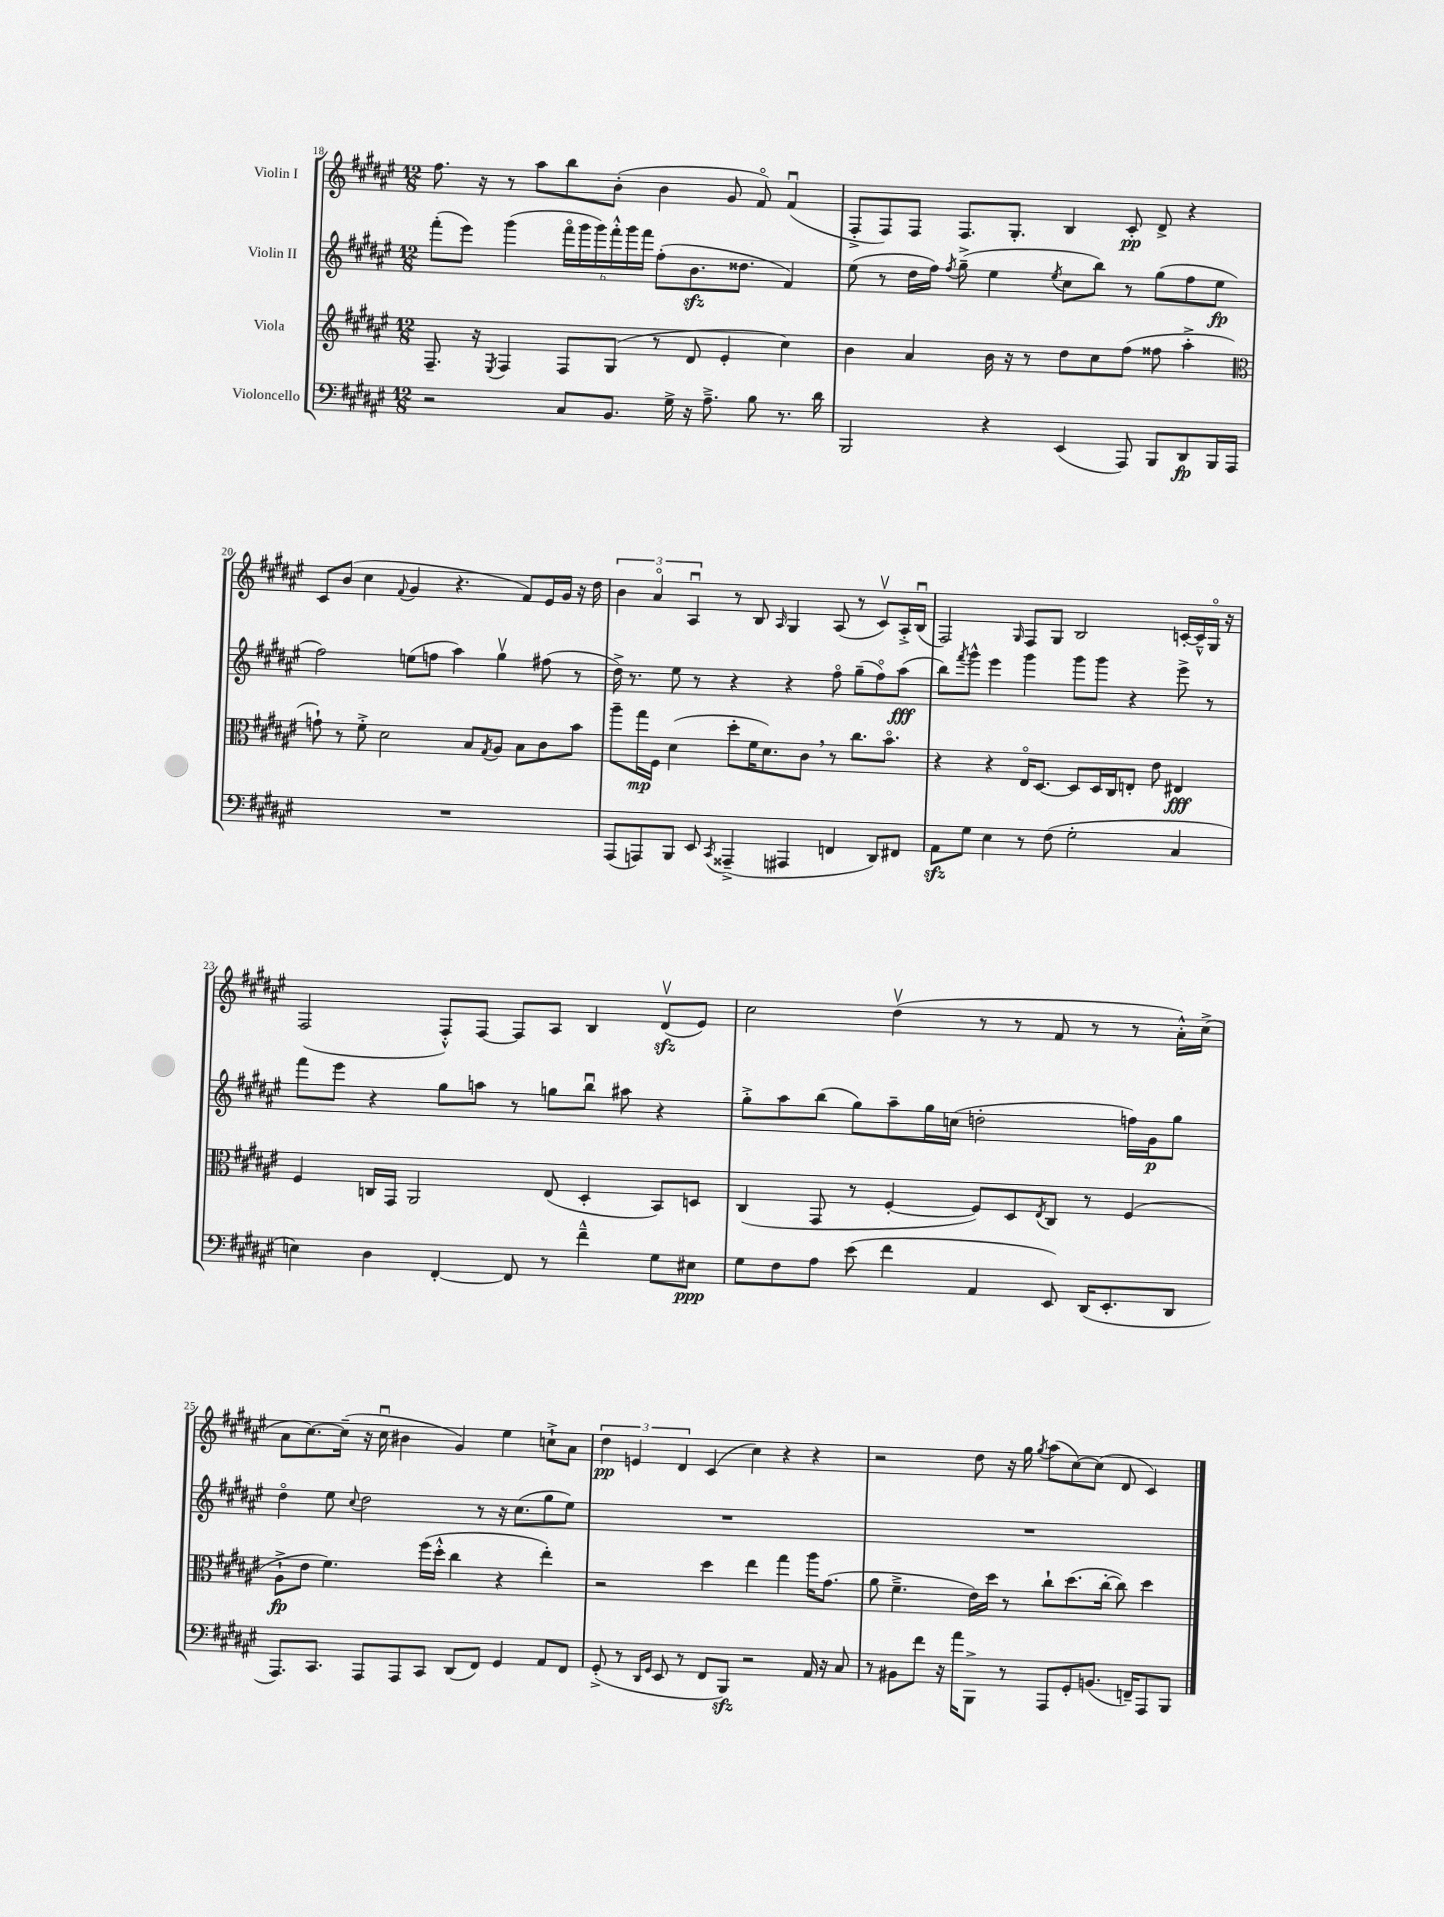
<<
\new StaffGroup <<
\new Staff = "s0" \with { instrumentName = "Violin I" } {
    \clef treble \key fis \major \numericTimeSignature \time 12/8
    fis''8. r16 r8 ais''8 b''8 b'8-.( b'4 gis'8 fis'8\flageolet) fis'4\downbow( |
    fis8-.-> fis8) fis8 fis8. gis8.-. b4 cis'8-.\pp dis'8-> r4 |
    cis'8 b'8( cis''4 \appoggiatura { fis'8 } gis'4 r4. fis'8) eis'16 gis'16 r16 dis''16 |
    \tuplet 3/2 { b'4 ais'4\flageolet ais4\downbow } r8 b8 \grace { ais16 } gis4 ais8( r8 cis'8\upbow) ais16-.-> b16\downbow( |
    fis2) \grace { gis16 } fis8 gis8 b2 c'16~-. c'16---^ gis16\flageolet r16 |
    fis2( fis8-.-^) fis8~ fis8 ais8 b4 dis'8\upbow\sfz( eis'8) |
    cis''2 dis''4\upbow( r8 r8 fis'8 r8 r8 ais'16-.-^) cis''16->( |
    ais'8 cis''8.~) cis''16--( r16 cis''16\downbow bis'4 gis'4) eis''4 c''8-!-> ais'8 |
    \tuplet 3/2 { dis''4\pp e'4 dis'4 } cis'4( cis''4) r4 r4 |
    r2 dis''8 r16 gis''16 \acciaccatura { gis''8 } ais''8( cis''8~) cis''8( dis'8 cis'4) \bar "|." |
}
\new Staff = "s1" \with { instrumentName = "Violin II" } {
    \clef treble \key fis \major \numericTimeSignature \time 12/8
    fis'''8-.( eis'''8) gis'''4( \tuplet 6/4 { fis'''16\flageolet gis'''16 gis'''16) fis'''16-.-^ gis'''16 fis'''16 } fis''8-.( b'8.\sfz disis''8. fis'4) |
    eis''8( r8 dis''16 fis''16) \acciaccatura { fis''8 } gis''8--->( eis''4 \acciaccatura { eis''8 } cis''8 b''8) r8 gis''8( fis''8 eis''8\fp |
    fis''2) e''8( f''8 ais''4) gis''4\upbow fis''8( r8 |
    dis''16->) r8. eis''8 r8 r4 r4 fis''8\flageolet gis''8--( fis''8\flageolet) ais''8\fff( |
    b''8) \acciaccatura { fis'''8 } gis'''8-^ eis'''4 gis'''4 gis'''8 gis'''8 r4 eis'''8-> r8 |
    fis'''8 eis'''8 r4 gis''8 a''8 r8 g''8 b''8\downbow ais''8 r4 |
    gis''8-.-> ais''8 b''8( gis''8) ais''8-- gis''16 c''16( d''2-. f''16) gis'16\p gis''8 |
    dis''4\flageolet eis''8 \appoggiatura { cis''8 } dis''2 r8 r16 cis''8.( gis''8 eis''8) |
    R1. |
    R1. \bar "|." |
}
\new Staff = "s2" \with { instrumentName = "Viola" } {
    \clef treble \key fis \major \numericTimeSignature \time 12/8
    fis8.-- r16 \acciaccatura { eis8 } fis4 fis8 gis8( r8 dis'8 eis'4-. cis''4) |
    b'4 ais'4 b'16 r16 r8 dis''8 cis''8 fis''8( fisis''8 ais''4-.-> |
    \clef alto g'8-!) r8 fis'8-.-> dis'2 b8 \acciaccatura { gis8 } ais8 b8 cis'8 b'8 |
    ais''8-- gis''16\mp fis16 dis'4( dis''8-. fis'16 dis'8.) cis'8 \breathe r8 cis''8. b'8.\flageolet |
    r4 r4 eis16\flageolet dis8.~ dis8 dis16 cis16 e8-. eis'8 eis4\fff |
    fis4 c16 gis,16 ais,2 eis8( dis4-. b,8) d8 |
    cis4( gis,8 r8 fis4~-. fis8) dis8 \acciaccatura { eis8 } cis8 r8 fis4( |
    ais8-!->\fp eis'8 fis'4.) fis''16( dis''16-.-^ cis''4 r4 eis''4-.) |
    r2 dis''4 eis''4 gis''4 ais''16 gis'8.( |
    ais'8 fis'4.---> eis'16) dis''16 r8 cis''8-! dis''8.( cis''16~-. cis''8) dis''4 \bar "|." |
}
\new Staff = "s3" \with { instrumentName = "Violoncello" } {
    \clef bass \key fis \major \numericTimeSignature \time 12/8
    r2 cis8 b,8. gis16-> r16 ais8.---> b8 r8. dis'16 |
    b,,2 r4 eis,4( ais,,8) b,,8 dis,8\fp b,,16 ais,,16 |
    R1. |
    ais,,8( a,,8) b,,8 eis,8 \acciaccatura { cis,8 } aisis,,4--->( ais,,4 f,4 dis,8) fis,8 |
    ais,8\sfz gis8 eis4 r8 fis8( gis2-. cis4 |
    e4) dis4 fis,4~-. fis,8 r8 fis'4---^ gis8 eis8\ppp |
    gis8 fis8 ais8 eis'8( fis'4 ais,4 eis,8) dis,16( eis,8.-. dis,8 |
    ais,,8.) cis,8. ais,,8 ais,,8 cis,8 dis,8( fis,8) gis,4 ais,8 fis,8 |
    gis,8-.->( r8 \grace { dis,16 gis,16 } eis,8 r8 fis,8 b,,8\sfz) r2 ais,16 r16 cis8 |
    r8 bis,8 fis'8 r16 ais'16 b,,8-> r8 ais,,8 gis,8-. b,8.( f,16--) ais,,8 b,,8 \bar "|." |
}
>>
>>
\layout { \context { \Score currentBarNumber = #18 } }
